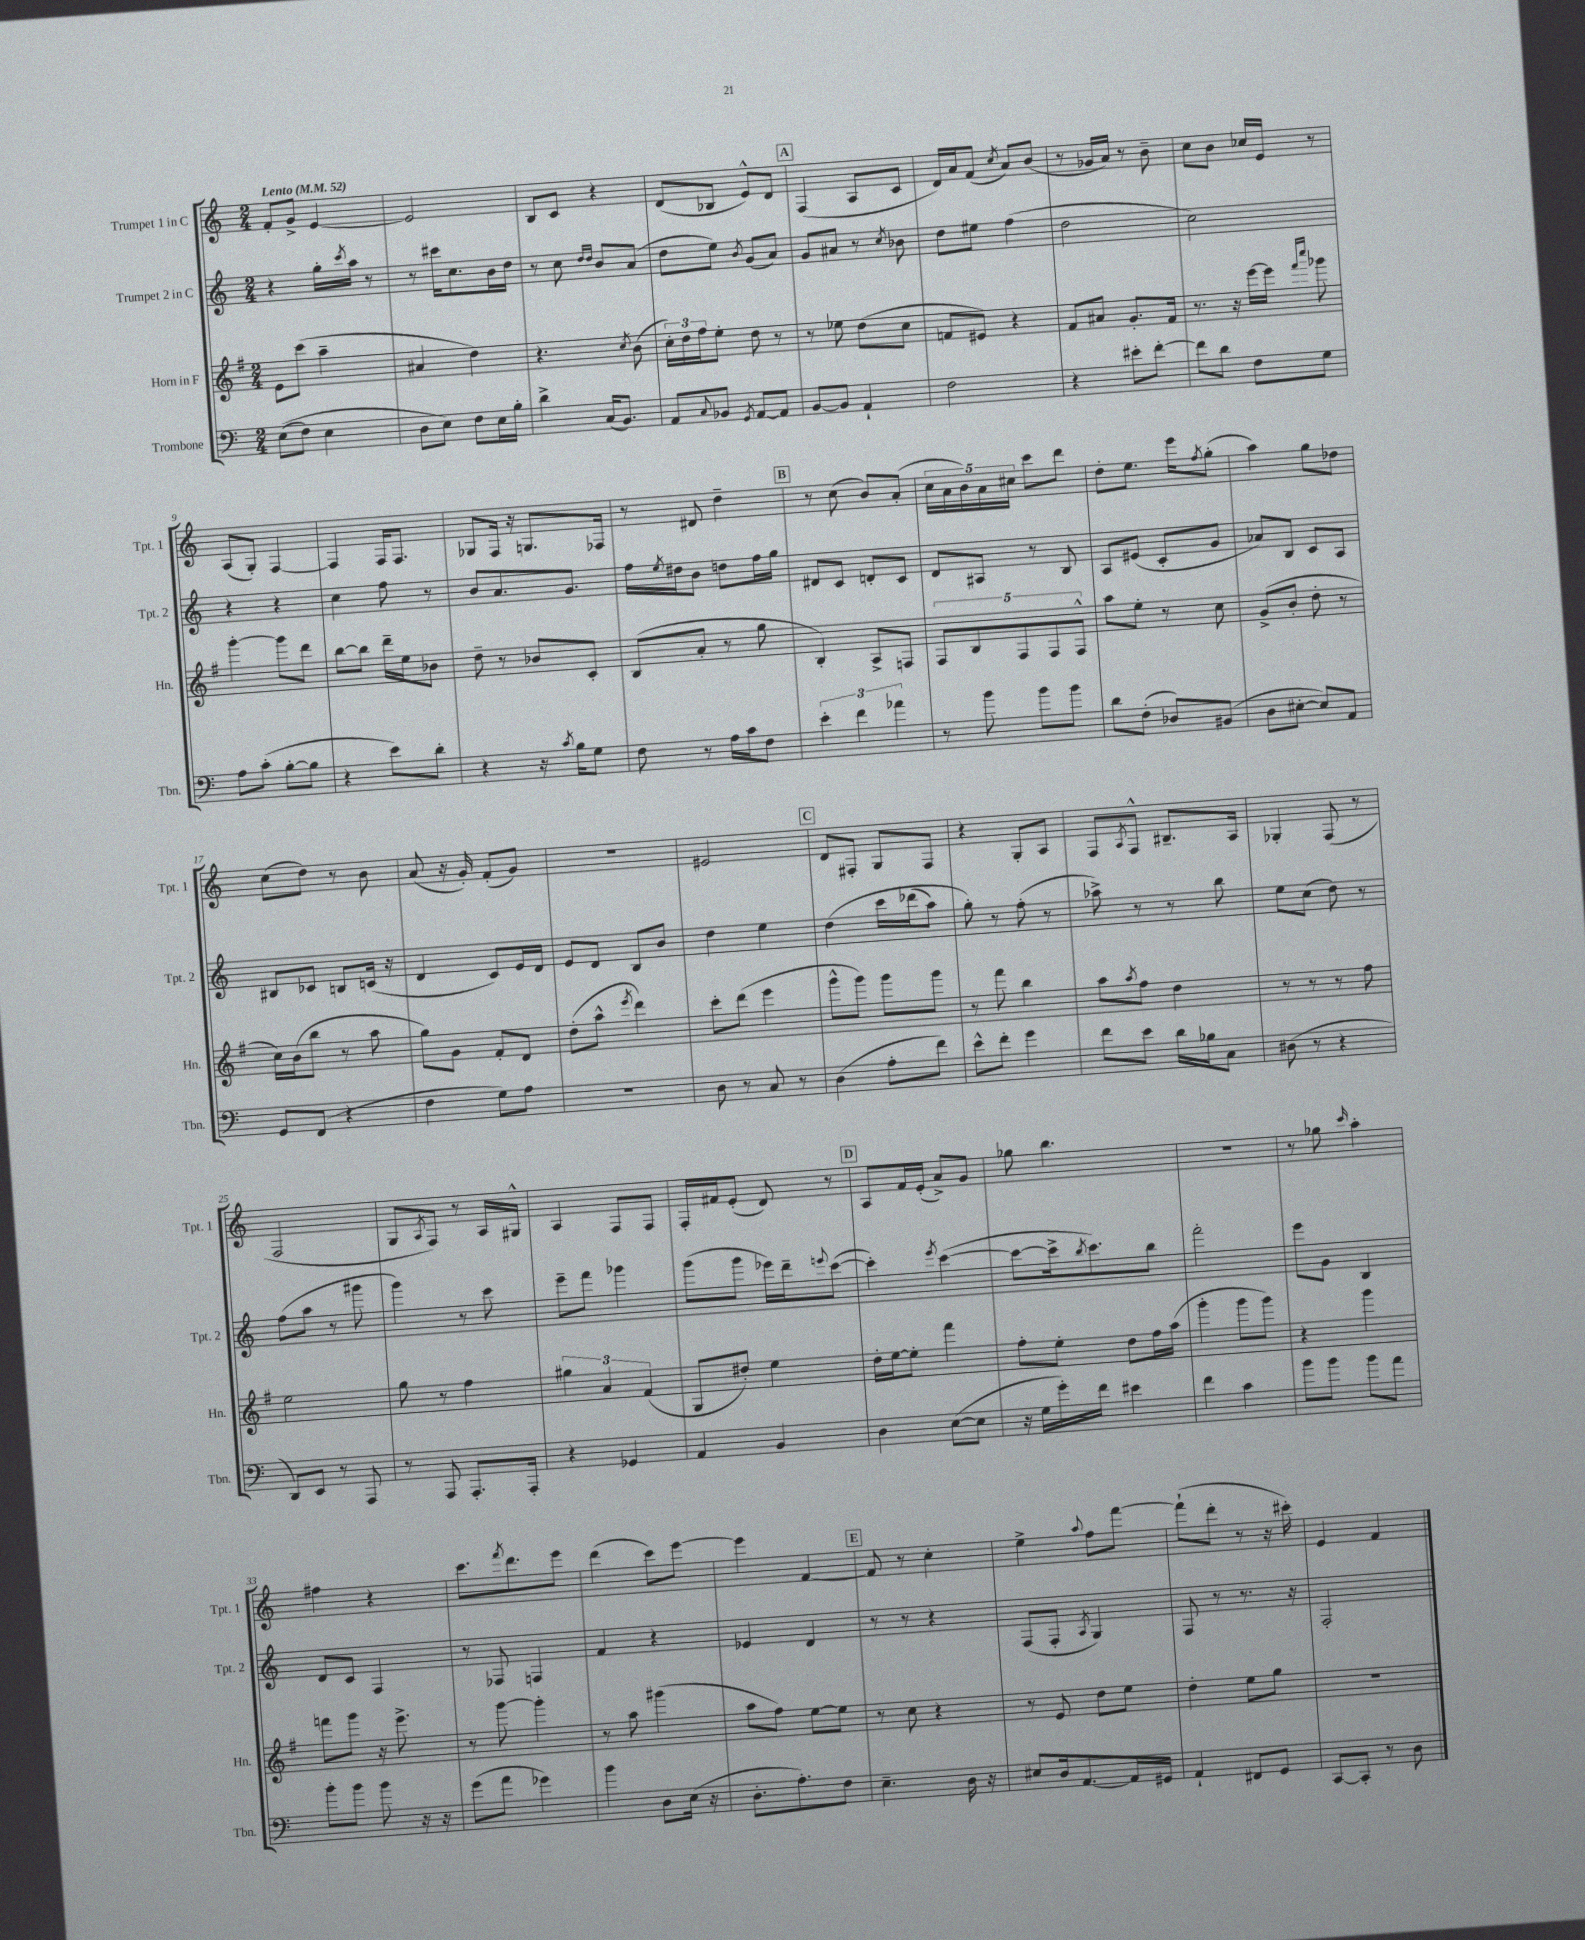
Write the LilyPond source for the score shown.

<<
\new StaffGroup <<
\new Staff = "s0" \with { instrumentName = "Trumpet 1 in C" shortInstrumentName = "Tpt. 1" } {
    \clef treble \key c \major \numericTimeSignature \time 2/4 \tempo "Lento" 4 = 52
    f'8-. g'8-> e'4~ |
    e'2 |
    b8 c'8 r4 |
    d'8( bes8 e'8-^) d'8 |
    \mark \markup { \box "A" } f4( a8 c'8 |
    d'16) a'16 f'8( \acciaccatura { c''8 } a'8) b'8( |
    r8 ges'16 a'16) r8 b'8-- |
    c''8 b'8 ces''16 e'16 r8 |
    a8( g8-.) f4~ |
    f4 f16 f8. |
    ges8 f16 r16 g8. fes16 |
    r8 dis'8 d''4-- |
    \mark \markup { \box "B" } r8 c''8( b'8) a'8-.( |
    \tuplet 5/4 { c''16 a'16 b'16) a'16 cis''16 } c'''8 d'''8 |
    d''8-. e''8. e'''16 \acciaccatura { f''8 } g''8-.( |
    a''4) g''8 des''8 |
    c''8( d''8) r8 b'8 |
    a'8( r16 g'16-.) f'8-.( g'8) |
    R2 |
    eis'2 |
    \mark \markup { \box "C" } d'8 fis8-. g8 fis8 |
    r4 g8-. a8 |
    f8 \acciaccatura { a8 } f8-^ bis8.-- a16 |
    ges4-. f8( r8 |
    f2 |
    g8 \acciaccatura { a8 } f8) r8 a16 gis16-^ |
    a4 f8 f8 |
    f16-. fis'16 e'8-.( d'8) r8 |
    \mark \markup { \box "D" } a8 f'16 e'16-.( a'8->) g'8 |
    ges''8 b''4. |
    r2 |
    r8 ges''8 \grace { c'''16 } a''4-. |
    fis''4 r4 |
    c'''8. \acciaccatura { f'''8 } d'''8. e'''8 |
    d'''4( c'''8) e'''8~ |
    e'''4 f'4~ |
    \mark \markup { \box "E" } f'8 r8 c''4-. |
    e''4-> \appoggiatura { a''8 } f''8 f'''8~ |
    f'''8-!( d'''8-. r8 r16 cis'''16-.) |
    e'4 f'4 \bar "|." |
}
\new Staff = "s1" \with { instrumentName = "Trumpet 2 in C" shortInstrumentName = "Tpt. 2" } {
    \clef treble \key c \major \numericTimeSignature \time 2/4
    r4 g''16-. \acciaccatura { c'''8 } a''16 r8 |
    r8 cis'''16 c''8. b'16 d''16 |
    r8 c''8 \grace { d''16 d''16 } b'8 a'8( |
    d''8 e''8) \acciaccatura { b'8 } g'8( a'8) |
    \mark \markup { \box "A" } g'8 ais'8 r8 \acciaccatura { c''8 } bes'8 |
    d''8 eis''8 f''4( |
    d''2 |
    c''2) |
    r4 r4 |
    c''4 f''8 r8 |
    b'8 a'8. g'8. |
    f''16 \acciaccatura { e''8 } dis''16 b'8 d''8 f''16 g''16 |
    \mark \markup { \box "B" } dis'8 c'8 d'8-. c'8 |
    d'8 ais8 r8 b8 |
    a8 eis'8( c'8-. g'8 |
    aes'8) b8 c'8 a8 |
    bis8 ces'8 b8 c'16( r16 |
    d'4 c'8) e'16 d'16 |
    e'8 d'8 b8 b'8 |
    d''4 e''4 |
    \mark \markup { \box "C" } d''4\( c'''16 des'''16( a''8) |
    g''8-.\) r8 f''8-.( r8 |
    aes''8->) r8 r8 b''8 |
    e''8 c''8( d''8) r8 |
    f''8( a''8 r8 gis'''8 |
    g'''4) r8 c'''8 |
    e'''8-- f'''8 ges'''4 |
    g'''8( g'''8 ees'''16) d'''16-- \appoggiatura { e'''8 } c'''8~( |
    \mark \markup { \box "D" } c'''4-.) \acciaccatura { e'''8 } c'''4~( |
    c'''8~ c'''16-> \acciaccatura { b''8 } c'''8.) b''8 |
    f'''2-. |
    e'''8 g'8 b4 |
    d'8 c'8 f4 |
    r8 fes8 f4 |
    f'4 r4 |
    ees'4 d'4 |
    \mark \markup { \box "E" } r8 r8 r4 |
    f8( f8-. \acciaccatura { a8 } g4) |
    f8 r8 r8. r16 |
    f2-. \bar "|." |
}
\new Staff = "s2" \with { instrumentName = "Horn in F" shortInstrumentName = "Hn." } {
    \clef treble \key g \major \numericTimeSignature \time 2/4
    e'8 c'''8( a''4-- |
    ais'4 d''4) |
    r4. \acciaccatura { c''8 } b'8( |
    \tuplet 3/2 { c''16-.) d''16 fis''16 } e''8-. d''8 r8 |
    \mark \markup { \box "A" } r8 ees''8 d''8( c''8 |
    f'8 eis'8) r4 |
    fis'8 ais'8 g'8.-. fis'16 |
    r8. r16 e'''16~ e'''16 \grace { fis'''16 c''''16 } ges'''8 |
    g'''4~-. g'''8 d'''8 |
    b''8~ b''8 d'''16-- e''16 bes'8 |
    d''8-- r8 bes'8 c'8-. |
    b8( a'8-. r8 g''8 |
    \mark \markup { \box "B" } b4-.) a8-> f8 |
    \tuplet 5/4 { fis8 b8 fis8 fis8 fis8-^ } |
    a''8 e''8-. r8 c''8 |
    g'8->( b'8-. d''8-. r8 |
    c''16) b'16( b''8 r8 a''8 |
    g''8) g'8 fis'8-. d'8 |
    d''8-.( a''8-^ \acciaccatura { e'''8 } d'''4) |
    c'''8-. d'''8( e'''4 |
    \mark \markup { \box "C" } g'''8-^ g'''8) g'''8 g'''8 |
    r8 fis'''8 b''4 |
    a''8 \acciaccatura { a''8 } fis''8 d''4 |
    r8 r8 r8 fis''8 |
    e''2 |
    g''8 r8 fis''4 |
    \tuplet 3/2 { gis''4 a'4 fis'4( } |
    g8 dis''8-.) e''4 |
    \mark \markup { \box "D" } d''16-. e''16~ e''8-. fis'''4 |
    fis''8-. e''8-. d''8 fis''16 a''16( |
    g'''4-. g'''8 g'''8) |
    r4 g'''4 |
    f'''8 g'''8 r16 e'''8.-> |
    r8 g'''8~ g'''4-. |
    r8 a''8 gis'''4( |
    a''8 fis''8) e''8~ e''8 |
    \mark \markup { \box "E" } r8 c''8 r4 |
    r8 e'8 d''8 e''8 |
    d''4-. e''8 g''8 |
    R2 \bar "|." |
}
\new Staff = "s3" \with { instrumentName = "Trombone" shortInstrumentName = "Tbn." } {
    \clef bass \key c \major \numericTimeSignature \time 2/4
    e8(\( f8) e4 |
    d8 e8\) f8 e16 b16-. |
    d'4-> c16( b,8.) |
    a,8 \appoggiatura { c8 } bes,8 \acciaccatura { g,8 } a,8~ a,8 |
    \mark \markup { \box "A" } b,8~ b,8 a,4-! |
    f2 |
    r4 eis'8-. f'8~-. |
    f'8 d'8 f8 g8 |
    a8 c'8-.( b8~-. b8 |
    r4 e'8) d'8-. |
    r4 r16 \acciaccatura { c'8 } b16 g8 |
    f8 r8 a16 c'16 f8 |
    \mark \markup { \box "B" } \tuplet 3/2 { e'4-. f'4 aes'4 } |
    r8 b'8 b'8 b'8 |
    d'8 f8-.( des8) bis,8( |
    d8 eis8~-. eis8) a,8 |
    g,8 f,8( r4 |
    f4 g8) a8 |
    R2 |
    d8 r8 c8 r8 |
    \mark \markup { \box "C" } d4( a8-. f'8) |
    e'8-^ f'8-. g'4 |
    f'8 e'8 d'16 bes16 c8 |
    dis8( r8 r4 |
    d,8) e,8 r8 a,,8 |
    r8 a,,8 a,,8.-. a,,16-. |
    r4 ges,4 |
    a,4 b,4 |
    \mark \markup { \box "D" } d4 e8~( e8 |
    r16 g16 g'16-.) f'16 eis'4 |
    f'4 c'4 |
    b'8 b'8 b'8 a'8 |
    b'8-. b'8 b'8 r16 r16 |
    g'8( a'8 ges'4) |
    b'4 d8 e16( r16 |
    d8.-. a8.-.) f8 |
    \mark \markup { \box "E" } e4.-- d16 r16 |
    eis8 d16 a,8.~ a,16 gis,16 |
    a,4-! fis,8 g,8 |
    c,8~ c,8-. r8 d8 \bar "|." |
}
>>
>>
